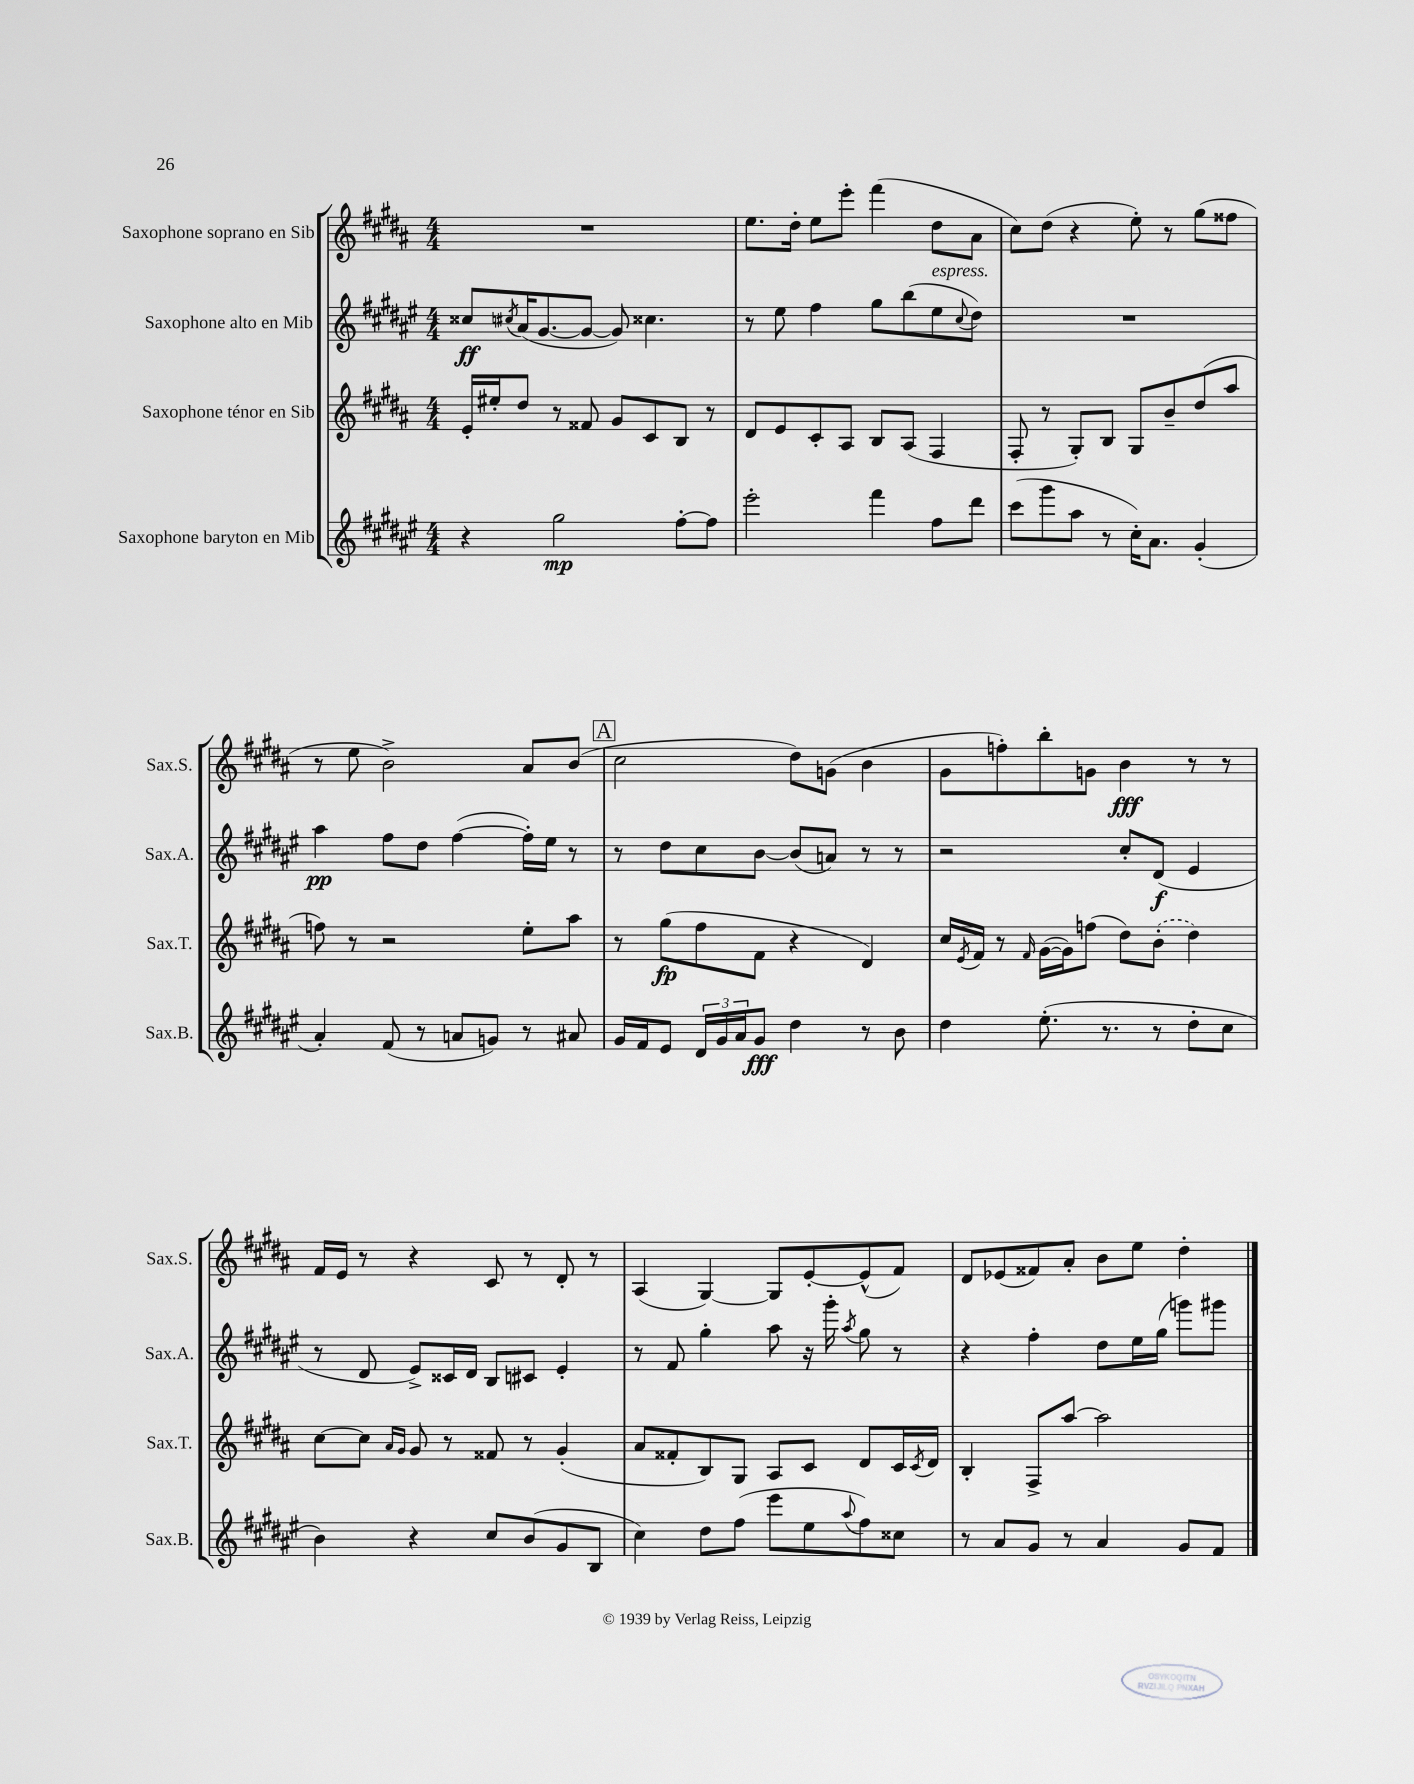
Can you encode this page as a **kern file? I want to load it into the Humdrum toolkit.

**kern	**kern	**kern	**kern
*staff4	*staff3	*staff2	*staff1
*clefG2	*clefG2	*clefG2	*clefG2
*k[f#c#g#d#a#e#]	*k[f#c#g#d#a#]	*k[f#c#g#d#a#e#]	*k[f#c#g#d#a#]
*M4/4	*M4/4	*M4/4	*M4/4
4r	16e'	8cc##	1r
.	16ee#'	.	.
.	.	8qcc#	.
.	8dd#	(16a#	.
.	.	[8.g#	.
2gg#	8r	.	.
.	8f##	8g#_	.
.	8g#	8g#])	.
.	8c#	4.cc##	.
[8ff#'	8B	.	.
8ff#]	8r	.	.
=	=	=	=
2eee#'	8d#	8r	8.ee
.	8e	8ee#	.
.	.	.	16dd#'
.	8c#'	4ff#	8ee
.	8A#	.	8eee'
4fff#	8B	8gg#	(4fff#
.	(8A#	(8bb	.
8ff#	4F#	8ee#	8dd#
.	.	8qqcc#	.
8ddd#	.	8dd#)	8a#
=	=	=	=
(8ccc#	8F#'	1r	8cc#)
8ggg#	8r	.	(8dd#
8aa#	8G#')	.	4r
8r	8B	.	.
16cc#')	8G#	.	8ee')
8.a#	.	.	.
.	8b~	.	8r
(4g#'	(8dd#	.	(8gg#
.	8aa#	.	8ff##
=	=	=	=
4a#')	8ff)	4aa#	8r
.	8r	.	8ee
(8f#	2r	8ff#	2b^)
8r	.	8dd#	.
8a	.	([4ff#	.
8g)	.	.	.
8r	8ee'	16ff#'])	8a#
.	.	16ee#	.
8a#	8aa#	8r	(8b
=	=	=	=
16g#	8r	8r	2cc#
16f#	.	.	.
8e#	(8gg#	8dd#	.
24d#	8ff#	8cc#	.
24g#	.	.	.
24a#	.	.	.
8g#	8f#	[8b	.
4dd#	4r	(8b]	8dd#)
.	.	8a)	(8g
8r	4d#)	8r	4b
8b	.	8r	.
=	=	=	=
4dd#	16cc#	2r	8g#
.	8qe	.	.
.	16f#	.	.
.	8r	.	8ff')
.	16qqf#	.	.
(8.ee#'	([16g#	.	8bb'
.	16g#])	.	.
.	(8ff	.	8g
8.r	.	.	.
.	8dd#)	8cc#'	4b
8r	(8b'	(8d#	.
8dd#'	4dd#)	4e#	8r
8cc#	.	.	8r
=	=	=	=
4b)	[8cc#	8r	16f#
.	.	.	16e
.	8cc#]	8d#	8r
.	16qqa#	.	.
.	16qqg#	.	.
4r	8g#	8e#^)	4r
.	8r	16c##	.
.	.	16d#	.
8cc#	8f##	8B	8c#
(8b	8r	8c#	8r
8g#	(4g#'	4e#'	8d#'
8B	.	.	8r
=	=	=	=
4cc#)	8a#	8r	(4A#
.	8f##'	8f#	.
8dd#	8B)	4gg#'	[4G#)
(8ff#	8G#	.	.
8eee#	8A#	8aa#	8G#]
8ee#	8c#	16r	[8e'
.	.	16ggg#'	.
8qqaa#	.	8qaa#	.
8ff#)	8d#	8gg#	(8e^^]
8cc##	16c#	8r	8f#)
.	8qc#	.	.
.	16d#	.	.
=	=	=	=
8r	4B'	4r	8d#
8a#	.	.	(8e-
8g#	8F#^	4ff#'	8f##)
8r	[8aa#	.	8a#'
4a#	2aa#]	8dd#	8b
.	.	16ee#	8ee
.	.	(16gg#	.
8g#	.	8ggg)	4dd#'
8f#	.	8ggg#	.
==	==	==	==
*-	*-	*-	*-
